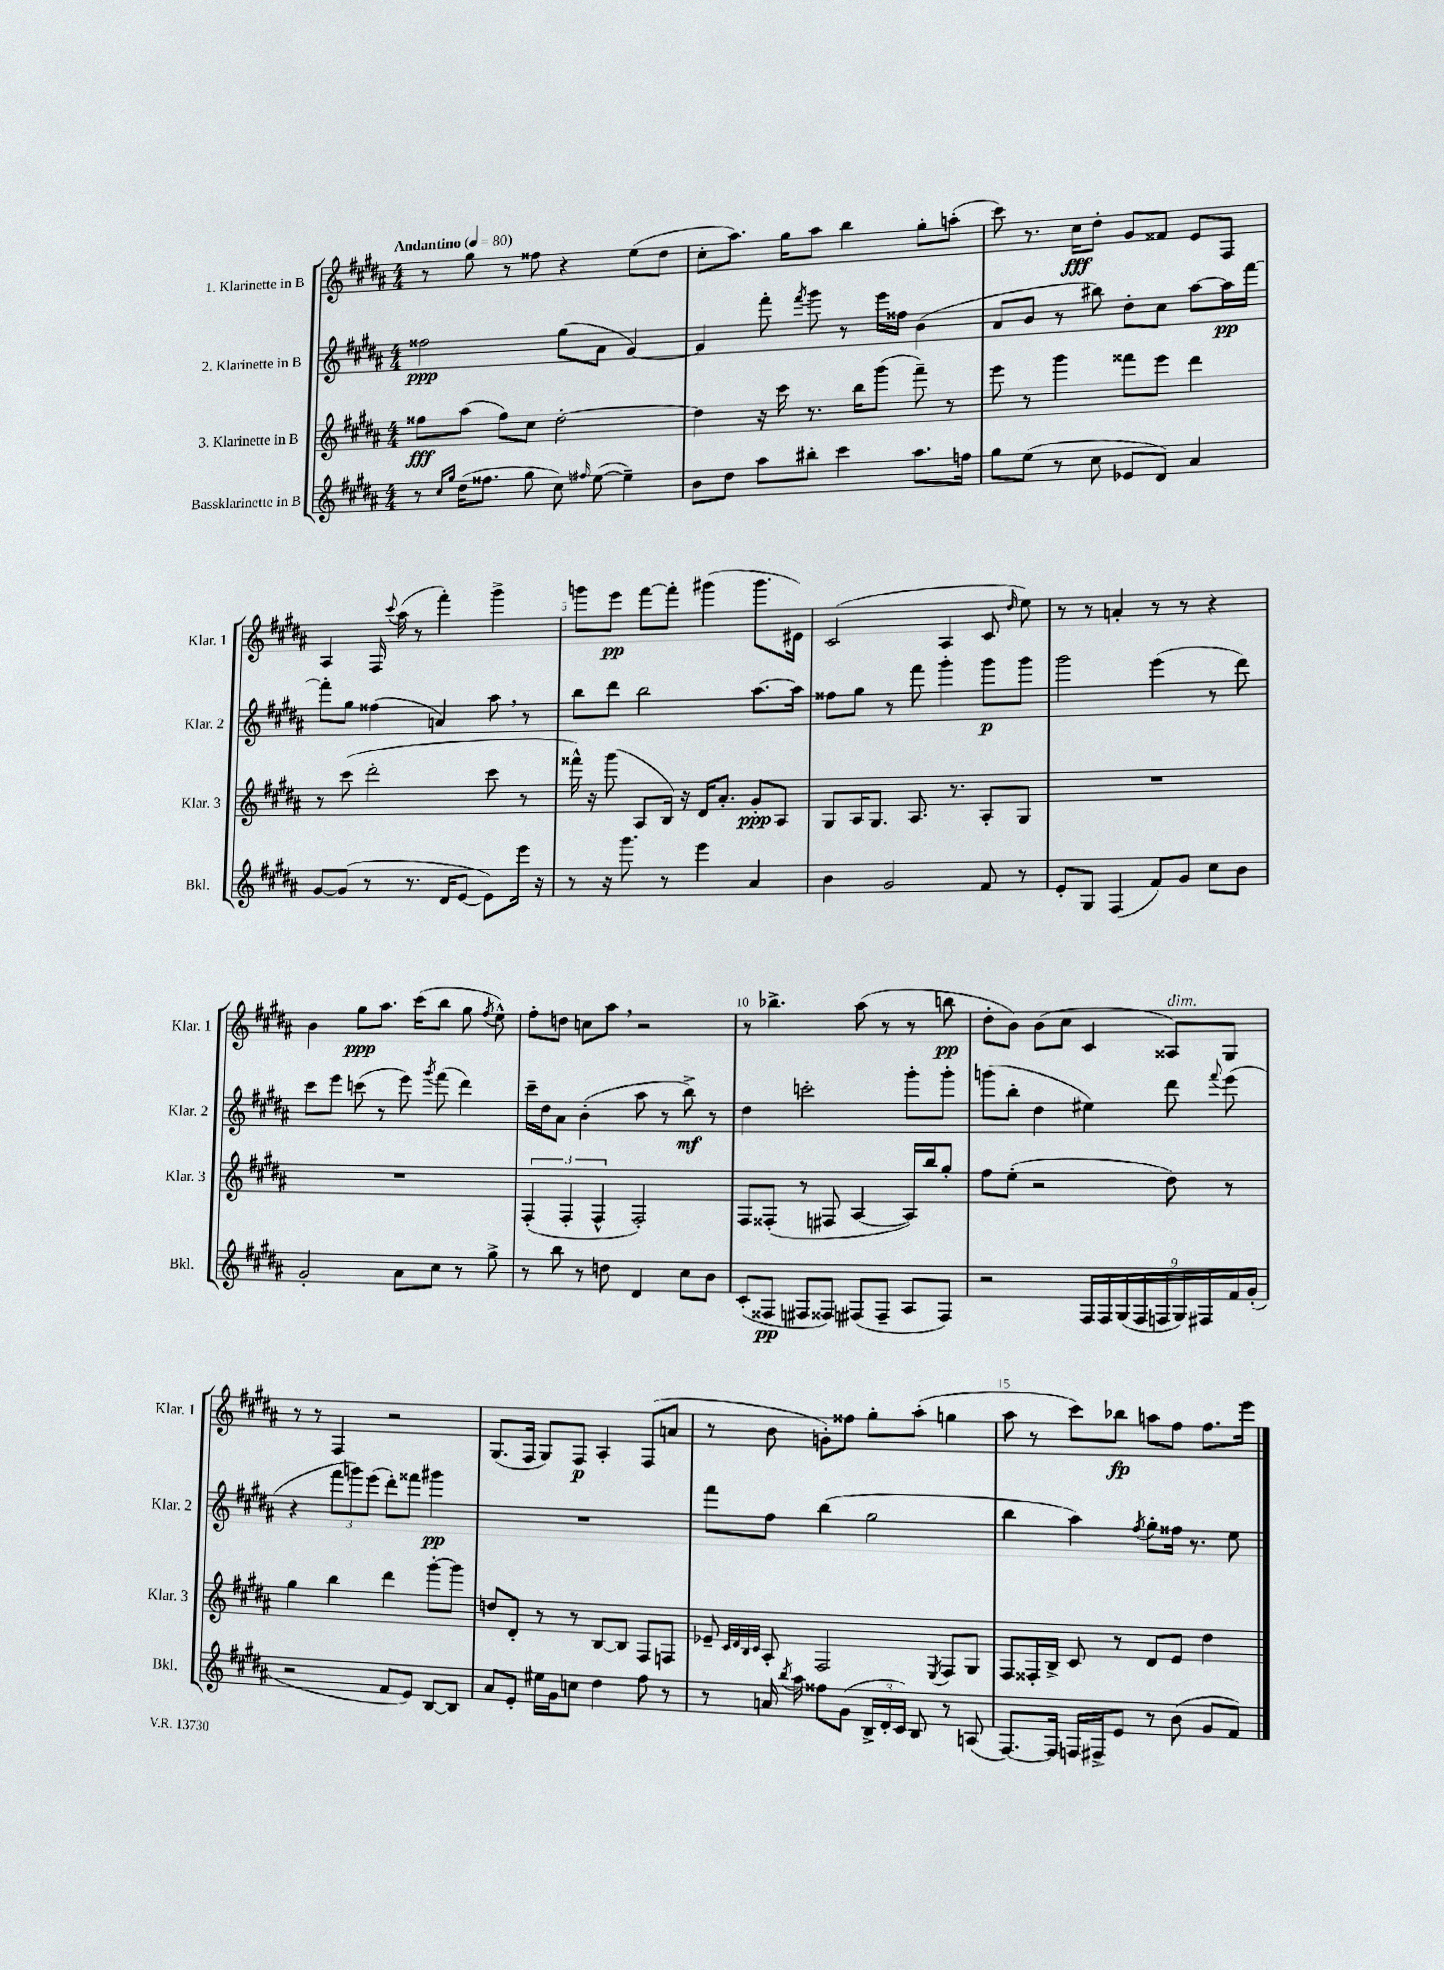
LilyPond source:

<<
\new StaffGroup <<
\new Staff = "s0" \with { instrumentName = "1. Klarinette in B" shortInstrumentName = "Klar. 1" } {
    \clef treble \key b \major \numericTimeSignature \time 4/4 \tempo "Andantino" 4 = 80
    \autoBeamOff r8 gis''8 r8 fisis''8 r4 e''8[( dis''8] |
    cis''8[-. ais''8.]) gis''16[ ais''8] b''4 gis''8[-. a''8]-.( |
    cis'''8) r8. cis''16[\fff dis''8]-. gis'8[ fisis'8] e'8[ fis8] |
    ais4 fis16 \appoggiatura { cis'''8 } ais''16( r8 fis'''4-.) gis'''4-> |
    g'''8[ e'''8]\pp fis'''8[~ fis'''8]-. gis'''4( gis'''8.[ eis'16]) |
    cis'2( ais4 cis'8 \grace { dis''16 } e''8) |
    r8 r8 a'4-. r8 r8 r4 |
    b'4 gis''8[\ppp ais''8.] cis'''16[( b''8] gis''8 \acciaccatura { fis''8 } e''8-^) |
    fis''8[-. d''8] c''8[ ais''8] \breathe r2 |
    r8 bes''4.-> ais''8( r8 r8 b''8\pp |
    dis''8[-. b'8]) b'8[( cis''8] cis'4 aisis8[^\markup { \italic "dim." }) gis8] |
    r8 r8 fis4 r2 |
    gis8.[( fis16] gis8[) fis8]\p ais4-. fis8[( a'8] |
    r8 b'8 g'8[-.) fisis''8] gis''8[-. ais''8]-.( g''4 |
    ais''8 r8 cis'''8[) bes''8]\fp a''8[ fis''8] fis''8.[ e'''16] \bar "|." |
}
\new Staff = "s1" \with { instrumentName = "2. Klarinette in B" shortInstrumentName = "Klar. 2" } {
    \clef treble \key b \major \numericTimeSignature \time 4/4
    \autoBeamOff fisis''2\ppp gis''8[( ais'8] gis'4~) |
    gis'4 fis'''8-. \acciaccatura { fis'''8 } gis'''8 r8 e'''16[ fisis''16] b'4( |
    ais'8[ b'8] r8 bis''8) dis''8[-. cis''8] ais''8[~ ais''16\pp fis'''16]~ |
    fis'''8[-. gis''8] fisis''4( a'4) ais''8 \breathe r8 |
    b''8[ dis'''8] b''2 ais''8.[~ ais''16] |
    fisis''8[ gis''8] r8 fis'''8 gis'''4-. gis'''8[\p gis'''8] |
    gis'''2 e'''4( r8 dis'''8) |
    cis'''8[ e'''8] c'''8( r8 e'''8) \acciaccatura { gis'''8 } fis'''8( dis'''4) |
    cis'''16[-- dis''16 ais'8] b'4-.( ais''8 r8 b''8->\mf) r8 |
    dis''4 c'''2-. gis'''8[-. gis'''8]-. |
    g'''8[( b''8]-. dis''4 eis''4) dis'''8 \appoggiatura { fis'''8 } e'''8( |
    r4 \tuplet 3/2 { fis'''8[ g'''8) e'''8]( } dis'''8[-.) fisis'''8] gis'''4\pp |
    R1 |
    fis'''8[ fis''8] b''4( gis''2 |
    b''4 ais''4) \acciaccatura { fis''8 } gis''8[-. fisis''16] r8. e''8 \bar "|." |
}
\new Staff = "s2" \with { instrumentName = "3. Klarinette in B" shortInstrumentName = "Klar. 3" } {
    \clef treble \key b \major \numericTimeSignature \time 4/4
    \autoBeamOff fisis''8[\fff ais''8]( fisis''8[) cis''8] dis''2~-. |
    dis''4 r16 cis'''16 r8. b''16[ gis'''8]( fis'''8--) r8 |
    e'''8 r8 gis'''4 fisis'''8[ e'''8] dis'''4 |
    r8 cis'''8( dis'''2-. cis'''8 r8 |
    fisis'''16-^) r16 gis'''8( ais8[ b16]) r16 dis'16[ ais'8.]-. gis'8[-.\ppp ais8] |
    gis8[ ais16 gis8.] ais8. r8. ais8[-. gis8] |
    R1 |
    R1 |
    \tuplet 3/2 { fis4-.( fis4-. fis4-^ } fis2-.) |
    fis8[ fisis8]-.( r8 fis8 ais4~ ais16[) b''16 gis''8]-. |
    fis''8[ e''8]-.( r2 dis''8) r8 |
    gis''4 b''4 dis'''4 gis'''8[~-. gis'''8] |
    d''8[ dis'8]-. r8 r8 b8[~ b8] fis8[ f8] |
    ees'8-- \grace { cis'32[ dis'32 b32 cis'32] } ais8-. fis2 \acciaccatura { e8 } fis8[ gis8] |
    fis8[ fisis16-. b16]-> cis'8 r8 dis'8[ e'8] dis''4 \bar "|." |
}
\new Staff = "s3" \with { instrumentName = "Bassklarinette in B" shortInstrumentName = "Bkl." } {
    \clef treble \key b \major \numericTimeSignature \time 4/4
    \autoBeamOff r8 \grace { cis''16[ gis''16] } dis''16[( fisis''8.] gis''8 cis''8) \grace { fis''16 } e''8~( e''4--) |
    b'8[ dis''8] ais''8[ bis''8]-. cis'''4 ais''8.[ f''16] |
    gis''8[ e''8]( r8 cis''8 ees'8[ dis'8]) ais'4 |
    gis'8[~ gis'8]( r8 r8. dis'16[ e'8]~ e'8[) e'''16] r16 |
    r8 r16 gis'''8. r8 e'''4 ais'4 |
    b'4 gis'2 fis'8 r8 |
    e'8[-. gis8] fis4( fis'8[) gis'8] cis''8[ b'8] |
    gis'2-. ais'8[ cis''8] r8 gis''8-> |
    r8 b''8 r8 d''8 dis'4 cis''8[ b'8] |
    cis'8[-.( fisis8]\pp fis8[ fisis8]) fis8[( fis8]-- ais8[ fis8]) |
    r2 \tuplet 9/8 { fis16[ fis16 gis16( fis16 f16 gis16) fis16 fis'16 gis'16]-.( } |
    r2 fis'8[ e'8]) b8[~ b8] |
    ais'8[ e'8]-. eis''16[ gis'16 c''8] dis''4 fis''8 r8 |
    r8 a'16 \acciaccatura { b''8 } ais''16 fisis''8[ gis'8]( \tuplet 3/2 { b16[-> dis'16-. cis'16]) } b8 r8 a8( |
    fis8.[~) fis16] f16[ fis16-> e'8] r8 b'8( gis'8[ fis'8]) \bar "|." |
}
>>
>>
\layout { \context { \Score \override BarNumber.break-visibility = ##(#f #t #t) barNumberVisibility = #(every-nth-bar-number-visible 5) } }
